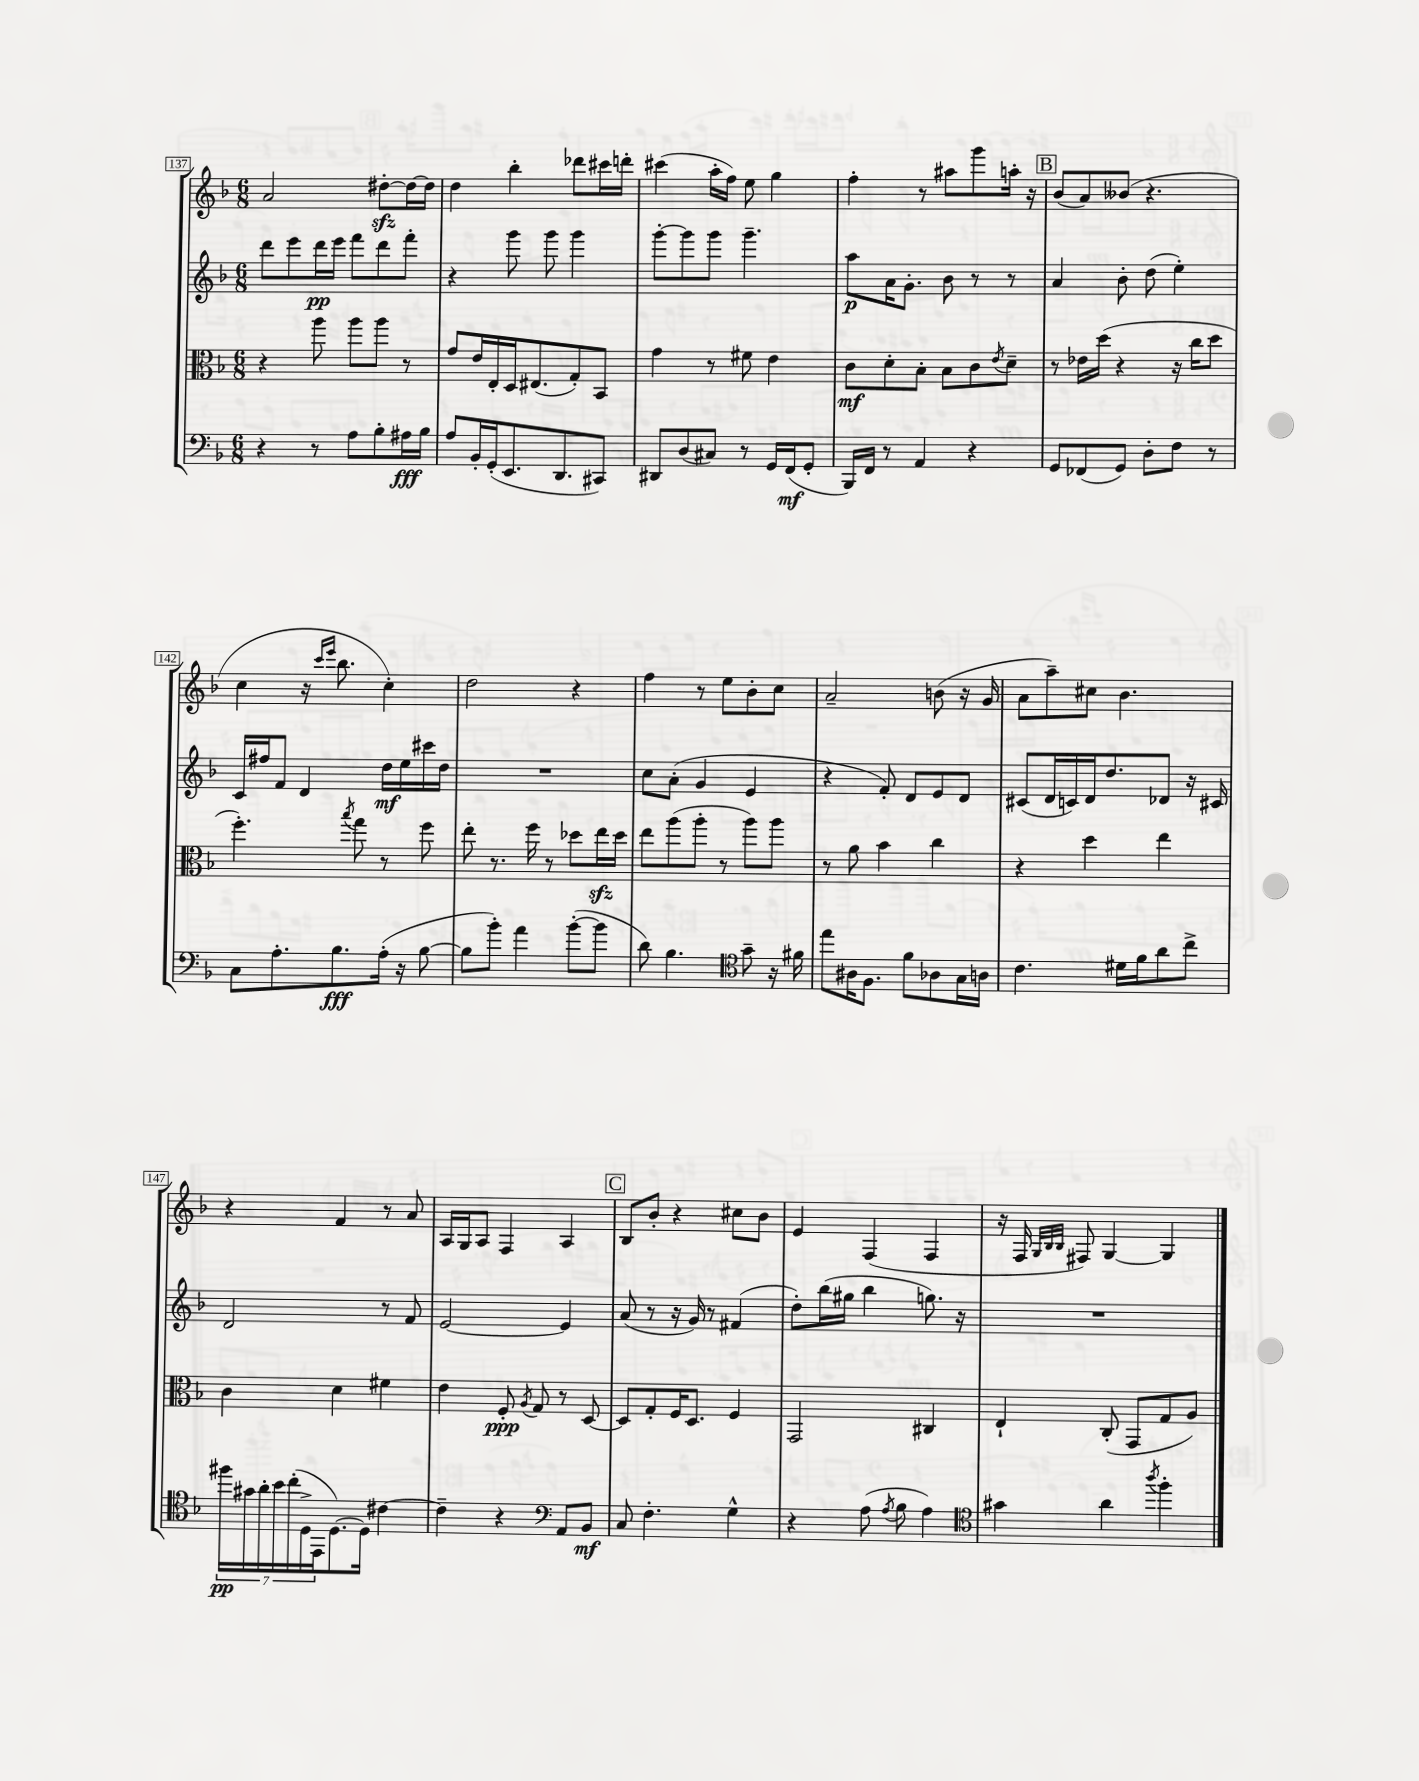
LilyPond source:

<<
\new StaffGroup <<
\new Staff = "s0" {
    \clef treble \key f \major \numericTimeSignature \time 6/8
    a'2 dis''8~-.\sfz dis''16~ dis''16 |
    d''4 bes''4-. des'''8 cis'''16 d'''16-. |
    cis'''4( a''16-. f''16) e''8 g''4 |
    f''4-. r8 ais''8 g'''8 a''16-. r16 |
    \mark \markup { \box "B" } bes'8( a'8) beses'8( r4. |
    c''4 r16 \grace { c'''16 e'''16 } bes''8. c''4-.) |
    d''2 r4 |
    f''4 r8 e''8 bes'8-. c''8 |
    a'2-- b'8( r16 g'16 |
    a'8 a''8--) cis''8 bes'4. |
    r4 f'4 r8 a'8 |
    a16 g16 a8 f4 a4 |
    \mark \markup { \box "C" } bes8 bes'8-. r4 cis''8 bes'8 |
    e'4 f4( f4 |
    r16 f16 \grace { g32 bes32 bes32 } fis8) g4~ g4 \bar "|." |
}
\new Staff = "s1" {
    \clef treble \key f \major \numericTimeSignature \time 6/8
    d'''8 e'''8 d'''16\pp e'''16 f'''8 d'''8 f'''8-. |
    r4 g'''8 g'''8 g'''4 |
    g'''8~-. g'''8 g'''8 g'''4.-- |
    a''8\p a'16 g'8.-. bes'8 r8 r8 |
    \mark \markup { \box "B" } a'4 bes'8-. d''8( e''4-.) |
    c'16 fis''16 f'8 d'4 d''16\mf e''16 cis'''16 d''16 |
    R2. |
    c''8 a'8-.( g'4 e'4 |
    r4 f'8-.) d'8 e'8 d'8 |
    cis'8( d'16 c'16) d'16 d''8. des'8 r16 cis'16 |
    d'2 r8 f'8 |
    e'2~ e'4 |
    \mark \markup { \box "C" } a'8( r8 r16 g'16) r8 fis'4( |
    d''8-.) bes''16( gis''16 bes''4 g''8.) r16 |
    R2. \bar "|." |
}
\new Staff = "s2" {
    \clef alto \key f \major \numericTimeSignature \time 6/8
    r4 a''8 a''8 a''8 r8 |
    g'8 e'16 e16-. d16 eis8.( g8-.) bes,8 |
    g'4 r8 fis'8 e'4 |
    c'8\mf d'8-. bes8-. bes8 c'8 \acciaccatura { e'8 } d'8-- |
    \mark \markup { \box "B" } r8 ees'16 d''16( r4 r16 c''16 d''8 |
    f''4.-.) \acciaccatura { bes''8 } g''8 r8 f''8 |
    e''8-. r8. f''16 r8 des''8 e''16\sfz des''16 |
    e''8 a''8( a''8-. r8 a''8) a''8 |
    r8 a'8 bes'4 c''4 |
    r4 d''4 e''4 |
    c'4 d'4 fis'4 |
    e'4 f8-.\ppp \acciaccatura { a8 } g8 r8 d8~ |
    \mark \markup { \box "C" } d8 g8-. f16 d8. f4 |
    g,2 cis4 |
    e4-! c8-.( g,8 g8 a8) \bar "|." |
}
\new Staff = "s3" {
    \clef bass \key f \major \numericTimeSignature \time 6/8
    r4 r8 a8 bes8-. ais16\fff bes16 |
    a8 bes,16-. g,16-.( e,8. d,8. cis,8) |
    dis,8 d8( cis8) r8 g,16 f,16\mf( g,8-. |
    bes,,16) f,16 r8 a,4 r4 |
    \mark \markup { \box "B" } g,8 fes,8( g,8) d8-. f8 r8 |
    c8 a8.-. bes8.\fff a16-.( r16 bes8~ |
    bes8 bes'8-.) a'4 bes'8~-.( bes'8 |
    d'8) bes4. \clef tenor g'8-- r16 fis'16 |
    e''8 ais16 f8. f'8 aes8 g16 a16 |
    c'4. dis'16 f'16 a'8 c''8-> |
    \tuplet 7/4 { fis''16\pp gis'16 a'16-. bes'16 c''16-.( d16-> e,16 } d8.~) d16 cis'4~ |
    cis'4-- r4 \clef bass a,8 bes,8\mf |
    \mark \markup { \box "C" } c8 f4.-. g4-^ |
    r4 a8( \acciaccatura { a8 } bes8 a4) |
    \clef tenor gis'4 a'4 \acciaccatura { a''8 } f''4-. \bar "|." |
}
>>
>>
\layout { \context { \Score currentBarNumber = #137 \override BarNumber.stencil = #(make-stencil-boxer 0.1 0.3 ly:text-interface::print) } }
